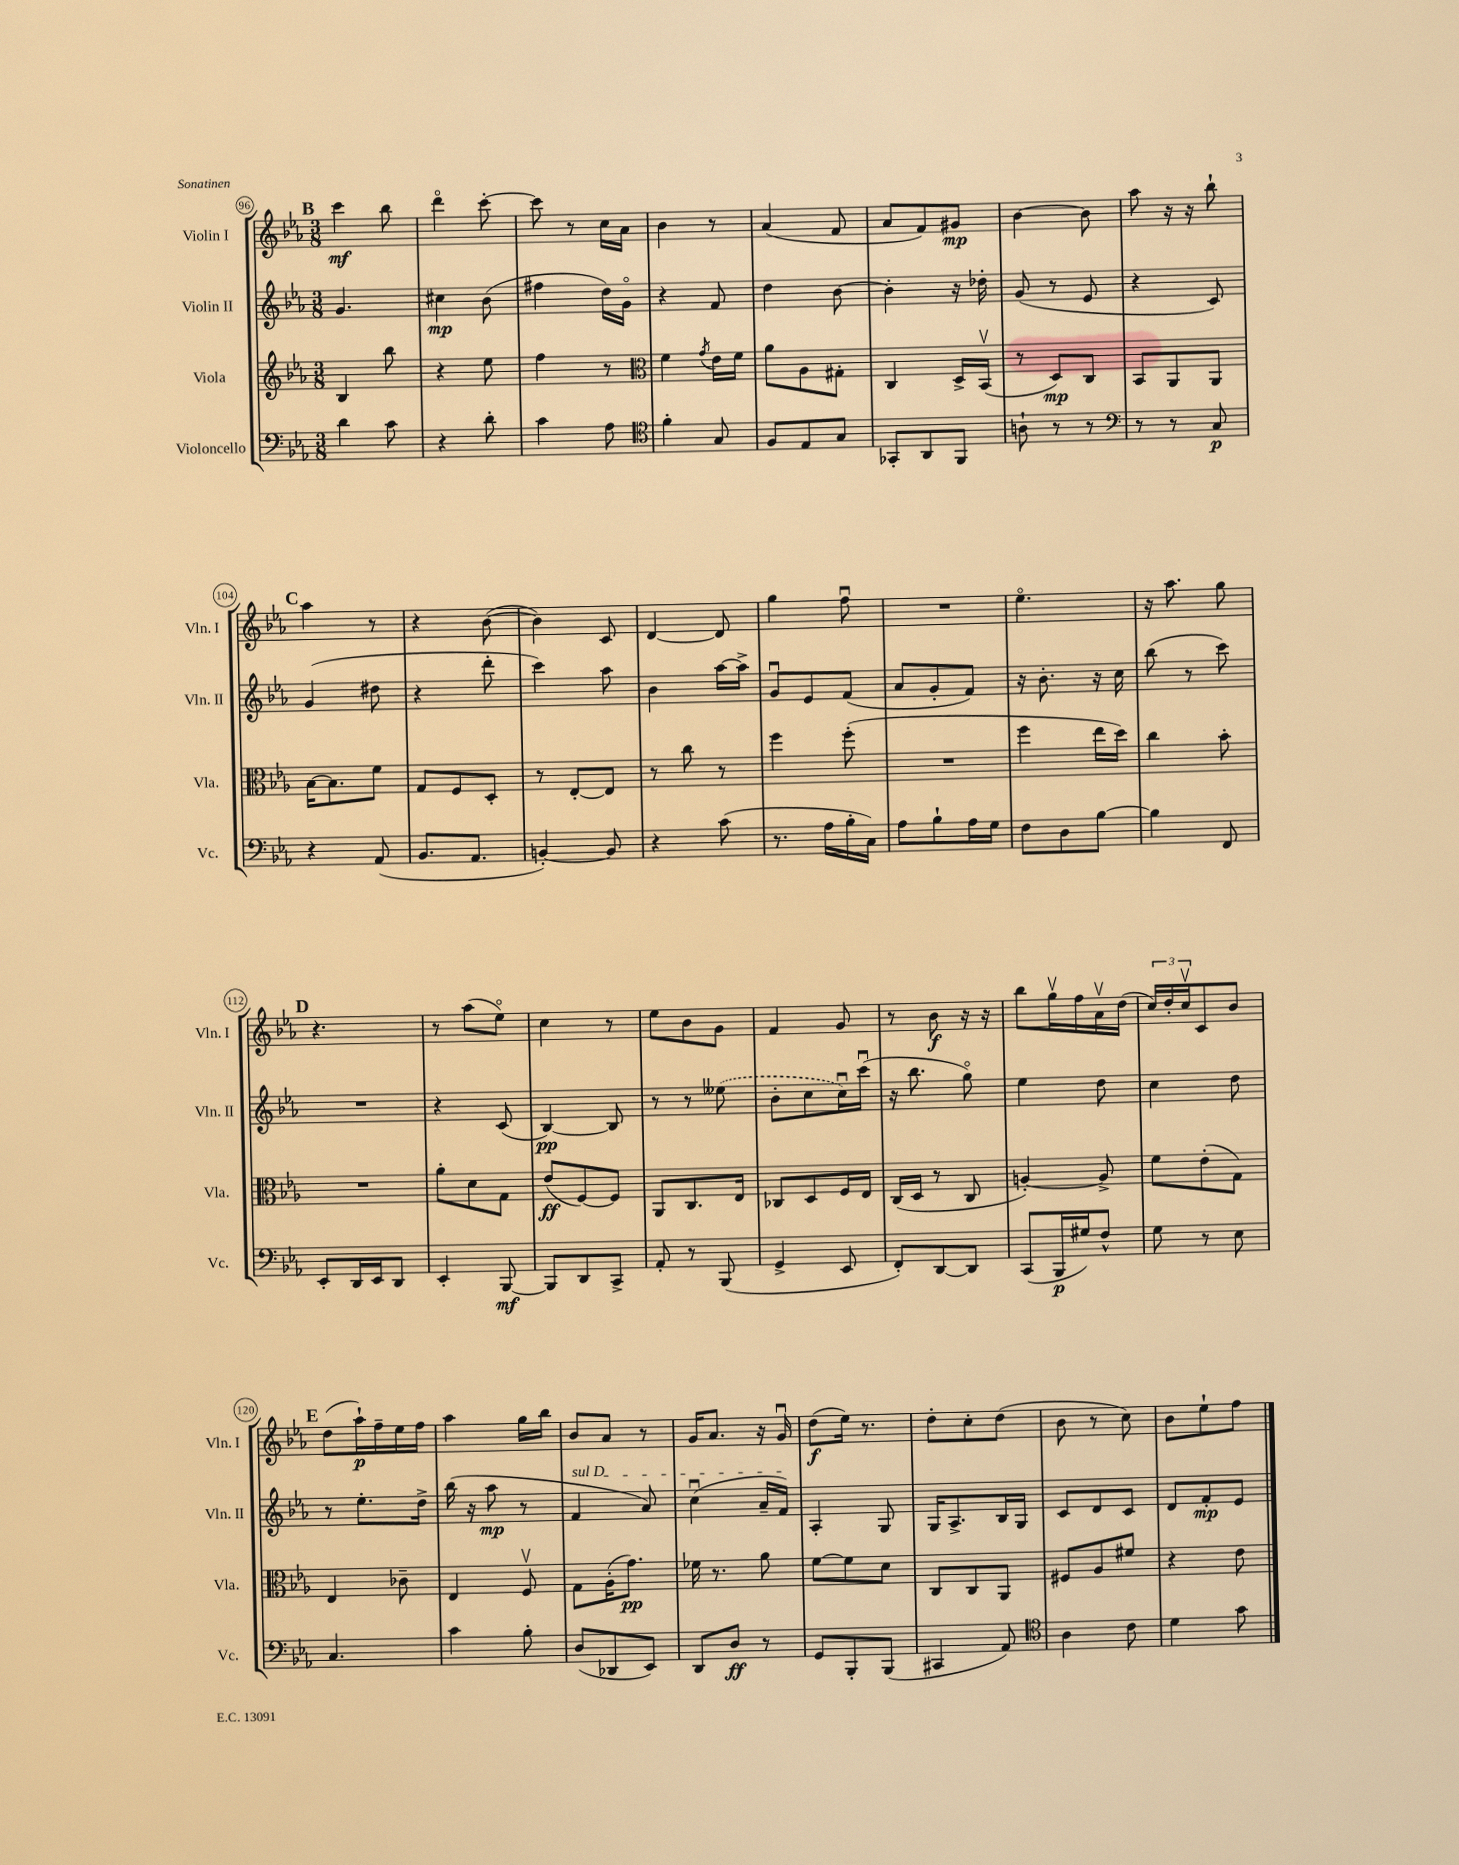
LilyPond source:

<<
\new StaffGroup <<
\new Staff = "s0" \with { instrumentName = "Violin I" shortInstrumentName = "Vln. I" } {
    \clef treble \key ees \major \numericTimeSignature \time 3/8
    \mark \markup { \bold "B" } c'''4\mf bes''8 |
    d'''4\flageolet c'''8~-. |
    c'''8 r8 c''16 aes'16 |
    bes'4 r8 |
    aes'4( f'8 |
    aes'8 f'8) gis'8\mp |
    bes'4~ bes'8 |
    aes''8 r16 r16 bes''8-! |
    \mark \markup { \bold "C" } aes''4 r8 |
    r4 bes'8~( |
    bes'4) c'8 |
    d'4~ d'8 |
    g''4 f''8\downbow |
    R4. |
    ees''4.\flageolet |
    r16 aes''8. g''8 |
    \mark \markup { \bold "D" } r4. |
    r8 aes''8( ees''8\flageolet) |
    c''4 r8 |
    ees''8 bes'8 g'8 |
    f'4 g'8 |
    r8 bes'8\f r16 r16 |
    bes''8 g''16\upbow f''16 aes'16\upbow d''16( |
    \tuplet 3/2 { c''16) d''16-. c''16\upbow } c'8 bes'8 |
    \mark \markup { \bold "E" } d''8( aes''16-!\p) f''16-- ees''16 f''16 |
    aes''4 g''16 bes''16 |
    bes'8 aes'8 r8 |
    g'16 aes'8. r16 g'16\downbow |
    d''8\f( ees''16) r8. |
    d''8-. c''8-. d''8( |
    bes'8 r8 c''8) |
    bes'8 ees''8-! f''8 \bar "|." |
}
\new Staff = "s1" \with { instrumentName = "Violin II" shortInstrumentName = "Vln. II" } {
    \clef treble \key ees \major \numericTimeSignature \time 3/8
    \mark \markup { \bold "B" } g'4. |
    cis''4\mp bes'8( |
    fis''4 d''16) g'16\flageolet |
    r4 f'8 |
    d''4 bes'8~ |
    bes'4-. r16 des''16-. |
    g'8( r8 ees'8 |
    r4 c'8) |
    \mark \markup { \bold "C" } g'4( dis''8 |
    r4 d'''8-. |
    c'''4) aes''8 |
    bes'4 aes''16~ aes''16-> |
    g'8\downbow ees'8 f'8( |
    aes'8 g'8-. f'8) |
    r16 bes'8.-. r16 c''16 |
    bes''8( r8 c'''8) |
    \mark \markup { \bold "D" } R4. |
    r4 c'8( |
    bes4~\pp) bes8 |
    r8 r8 \once \slurDashed eeses''8( |
    bes'8-. c''8 c''16\downbow) c'''16\downbow( |
    r16 bes''8. g''8\flageolet) |
    ees''4 d''8 |
    c''4 d''8 |
    \mark \markup { \bold "E" } r8 ees''8.-. d''16-> |
    bes''16( r16 aes''8\mp r8 |
    \once \override TextSpanner.bound-details.left.text = \markup { \italic "sul D" } f'4\startTextSpan aes'8) |
    c''4\downbow( aes'16-- f'16\stopTextSpan) |
    aes4-. g8 |
    g16 aes8.-> bes16 g16 |
    c'8 d'8 c'8 |
    d'8 f'8-.\mp ees'8 \bar "|." |
}
\new Staff = "s2" \with { instrumentName = "Viola" shortInstrumentName = "Vla." } {
    \clef treble \key ees \major \numericTimeSignature \time 3/8
    \mark \markup { \bold "B" } bes4 bes''8 |
    r4 ees''8 |
    f''4 r8 |
    \clef alto f'4 \acciaccatura { g'8 } ees'16 f'16 |
    aes'8 aes8 gis8-. |
    c4 d16-> bes,16\upbow( |
    r8 d8\mp) c8 |
    bes,8 aes,8 aes,8 |
    \mark \markup { \bold "C" } bes16~ bes8. f'8 |
    g8 f8 d8-. |
    r8 ees8~-. ees8 |
    r8 c''8 r8 |
    f''4 f''8-.( |
    R4. |
    f''4 ees''16 d''16) |
    c''4 bes'8-. |
    \mark \markup { \bold "D" } R4. |
    aes'8-. d'8 g8 |
    ees'8\ff( f8~) f8 |
    aes,8 c8. ees16 |
    ces8 d8 f16 ees16 |
    c16( d16 r8 c8 |
    a4~-.) a8-> |
    f'8 ees'8-.( g8) |
    \mark \markup { \bold "E" } ees4 ces'8-- |
    ees4 f8\upbow |
    g8 aes16-.( g'8.\pp) |
    fes'16 r8. aes'8 |
    f'8~ f'8 d'8 |
    c8 c8 aes,8 |
    fis8 aes8 fis'8 |
    r4 ees'8 \bar "|." |
}
\new Staff = "s3" \with { instrumentName = "Violoncello" shortInstrumentName = "Vc." } {
    \clef bass \key ees \major \numericTimeSignature \time 3/8
    \mark \markup { \bold "B" } d'4 c'8 |
    r4 d'8-. |
    c'4 aes8 |
    \clef tenor f'4-. g8 |
    f8 ees8 g8 |
    ges,8-. aes,8 f,8 |
    a8-! r8 r8 |
    \clef bass r8 r8 c8\p |
    \mark \markup { \bold "C" } r4 aes,8( |
    bes,8. aes,8. |
    b,4~-.) b,8 |
    r4 c'8( |
    r8. aes16 bes16-. c16) |
    aes8 bes8-! aes16 g16 |
    f8 d8 bes8~ |
    bes4 f,8 |
    \mark \markup { \bold "D" } ees,8-. d,16 ees,16 d,8 |
    ees,4-. bes,,8~\mf |
    bes,,8 d,8 c,8-> |
    aes,8-. r8 bes,,8( |
    g,4-> ees,8 |
    f,8-.) d,8~ d,8 |
    c,8( bes,,16\p gis16) f8-^ |
    g8 r8 ees8 |
    \mark \markup { \bold "E" } c4. |
    c'4 bes8-. |
    d8( des,8 ees,8) |
    d,8 d8\ff r8 |
    g,8 bes,,8-. bes,,8( |
    cis,4 aes,8) |
    \clef tenor aes4 c'8 |
    d'4 g'8 \bar "|." |
}
>>
>>
\layout { \context { \Score currentBarNumber = #96 \override BarNumber.stencil = #(make-stencil-circler 0.1 0.3 ly:text-interface::print) } }
